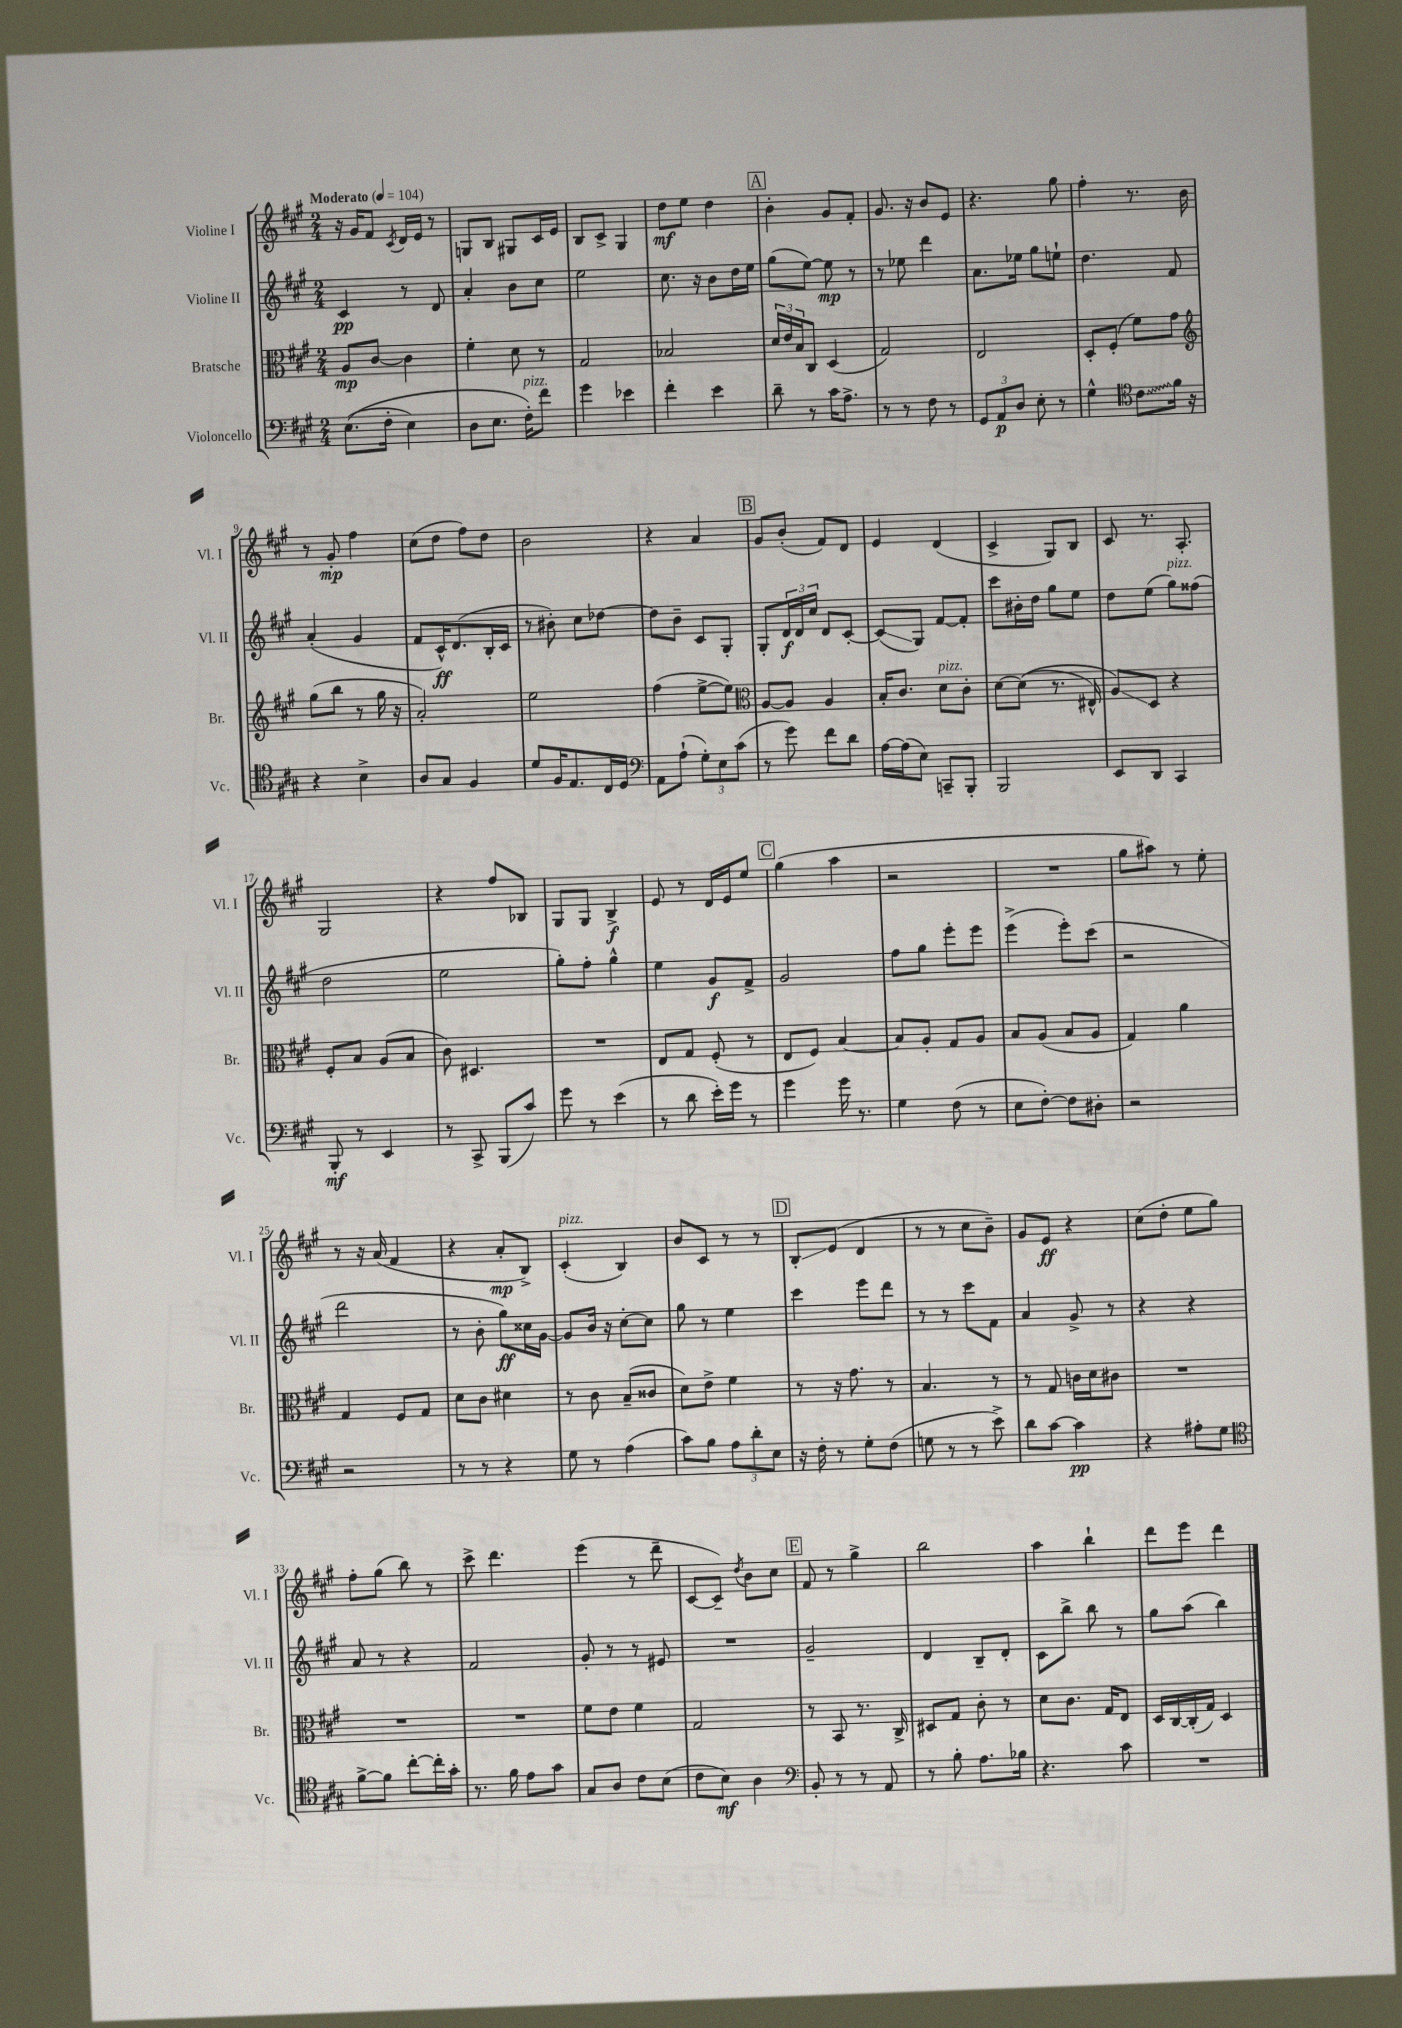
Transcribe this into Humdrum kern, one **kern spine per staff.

**kern	**kern	**kern	**kern
*staff4	*staff3	*staff2	*staff1
*clefF4	*clefC3	*clefG2	*clefG2
*k[f#c#g#]	*k[f#c#g#]	*k[f#c#g#]	*k[f#c#g#]
*M2/4	*M2/4	*M2/4	*M2/4
*MM104	*MM104	*MM104	*MM104
&((8.E	8A	4c#	16r
.	.	.	16g#
.	[8c#	.	8f#
16F#'	.	.	.
.	.	.	8qc#
4E)	4c#]	8r	16d
.	.	.	16e
.	.	8d	8r
=	=	=	=
8D	4f#'	4a'	8G
8.E	.	.	8B
.	8d	8b	8G#
16F#'&)	.	.	.
8f#	8r	8cc#	16c#
.	.	.	16e
=	=	=	=
4g#	2G#	2ee	8B
.	.	.	8c#^
4e-	.	.	4G#
=	=	=	=
4f#'	2B-	8.cc#	8dd
.	.	.	8ee
.	.	16r	.
4e	.	8b	4dd
.	.	16dd	.
.	.	16ee	.
=	=	=	=
8d~	24d	(8gg#	4b'
.	24e	.	.
.	24B	.	.
8r	8C#	[8ee)	.
16c#	(4D	8ee]	8g#
8.A^	.	.	.
.	.	8r	8f#'
=	=	=	=
8r	2G#)	8r	8.g#
8r	.	8ee-	.
.	.	.	16r
8F#	.	4ddd	8b
8r	.	.	8e
=	=	=	=
12GG#	2E	8.a	4.r
12AA	.	.	.
12D	.	.	.
.	.	16ee-	.
8E'	.	8gg#	.
8r	.	8ee`	8gg#
=	=	=	=
4G#^^	8D'	4.dd	4ff#'
.	(8F#'	.	.
*clefC4	*	*	*
8c#	8f#)	.	8.r
16f#	8g#	8f#	.
16r	.	.	16b
=	=	=	=
*	*clefG2	*	*
4r	(8gg#	(4a'	8r
.	8bb	.	8g#'
4B^	8r	4g#	4ff#
.	16gg#	.	.
.	16r	.	.
=	=	=	=
8A	2a')	8f#	(8cc#
8G#	.	16c#^^)	8dd
.	.	(8.d	.
4F#	.	.	8ff#)
.	.	16B'	8dd
.	.	16c#	.
=	=	=	=
8d	2ee	8r	2b
16F#	.	8b#')	.
8.E	.	.	.
.	.	8cc#	.
16C#	.	[8dd-	.
16D	.	.	.
=	=	=	=
*clefF4	*	*	*
8AA	(4ff#	8dd-]	4r
(8A`	.	8b~	.
12G#')	[8ee^	8c#	4a
12E	.	.	.
.	8ee])	8G#'	.
(12c#	.	.	.
=	=	=	=
*	*clefC3	*	*
8r	[8A	8G#'	8g#
8g#)	8A]	24d	(8b'
.	.	24d	.
.	.	24cc#	.
8f#	4A	8d	8f#)
8d	.	[8c#'	8d
=	=	=	=
[16A	16B'	(8c#]	4e
(16A]	8.c#	.	.
8E)	.	8G#)	.
8CC~	8d	[8f#	(4d
8BBB'	8c#'	8f#']	.
=	=	=	=
2BBB	[8d	8ccc#	4c#^
.	&((8d]	16b#'	.
.	.	16dd	.
.	8.r	8gg#	8G#)
.	.	8ee	8B
.	16E#^^)	.	.
=	=	=	=
8EE	8A&)	8dd	8c#
8DD	8D	(8ee	8.r
4CC#	4r	8gg#)	.
.	.	.	8.A'
.	.	(8ff##	.
=	=	=	=
8BBB'	8F#'	2dd	2G#
8r	8B	.	.
4EE	(8A	.	.
.	8B	.	.
=	=	=	=
8r	8c#)	2ee	4r
8CC#^	4.D#	.	.
(8BBB	.	.	8ff#
8c#)	.	.	8B-
=	=	=	=
8g#	2r	8gg#')	8G#
8r	.	8ff#'	8G#
(4e	.	4gg#^^	4B^
=	=	=	=
8r	8E	4ee	8e
8d	8G#	.	8r
16e')	(8F#'	8g#	16d
16g#	.	.	16e
8r	8r	8f#^	8ee
=	=	=	=
4g#	8E	2g#	(4gg#
.	8F#)	.	.
16g#	[4B	.	4aa
8.r	.	.	.
=	=	=	=
4G#	8B]	8ff#	2r
.	8A'	8gg#	.
(8F#	8G#	8eee'	.
8r	8A	8eee	.
=	=	=	=
8E	8B	(4eee^	2r
[8F#')	(8A	.	.
8F#]	8B	8eee')	.
8D#'	8A	(8ccc#	.
=	=	=	=
2r	4G#)	2r	8gg#
.	.	.	8aa#)
.	4a	.	8r
.	.	.	8ee'
=	=	=	=
2r	4G#	2ddd	8r
.	.	.	16r
.	.	.	(16a
.	8F#	.	4f#
.	8G#	.	.
=	=	=	=
8r	8d	8r	4r
8r	8c#	8b'	.
4r	4d#	8gg#)	8a'
.	.	16cc##	8B^)
.	.	[16g#	.
=	=	=	=
8G#	8r	8g#]	(4c#'
8r	8c#	16b	.
.	.	16r	.
(4A	(8B~	[8cc#'	4B)
.	8c##	8cc#]	.
=	=	=	=
8c#)	8d)	8gg#	8b
8B	8e^	8r	8c#
12A	4f#	4ee	8r
12d'	.	.	.
.	.	.	8r
12E	.	.	.
=	=	=	=
16r	8r	4ccc#	8B'
16F#'	.	.	.
8r	16r	.	(8e
.	8.g#	.	.
8G#'	.	8eee	4d
(8F#	8r	8ddd	.
=	=	=	=
8G	4.B	8r	8r
8r	.	8r	8r
8r	.	8ccc#	8cc#
8e^)	8r	8f#	8b~)
=	=	=	=
8d	8r	4a	8g#
[8c#	8G#	.	8e
4c#]	16c	8g#^	4r
.	16d	.	.
.	8c#	8r	.
=	=	=	=
4r	2r	4r	(8cc#
.	.	.	8dd'
8A#'	.	4r	8ee
8G#	.	.	8gg#)
=	=	=	=
*clefC4	*	*	*
[8f#^	2r	8a	8ff#'
8f#]	.	8r	(8gg#
[8cc#'	.	4r	8bb)
16cc#']	.	.	8r
16g#'	.	.	.
=	=	=	=
8.r	2r	2f#	8ccc#^
.	.	.	4.ddd
16f#	.	.	.
8e	.	.	.
8g#	.	.	.
=	=	=	=
8G#	8f#	8g#'	(4eee
8A	8e	8r	.
8c#	4f#	8r	8r
(8B	.	8e#	8ddd~
=	=	=	=
8c#	2G#	2r	[8c#
8B)	.	.	8c#~])
.	.	.	8qdd
4A	.	.	8b
.	.	.	8cc#
=	=	=	=
*clefF4	*	*	*
8BB'	8r	2g#~	8f#
8r	8BB	.	8r
8r	8.r	.	4gg#^
8AA	.	.	.
.	16C#^	.	.
=	=	=	=
8r	8D#	4d	2bb
8B'	8G#	.	.
8.A	8c#'	8B~	.
.	8r	8d'	.
16B-	.	.	.
=	=	=	=
4.r	8d	8c#	4aa
.	8.c#	8bb^	.
.	.	8bb	4bb`
.	16G#	.	.
8c#	8E	8r	.
=	=	=	=
2r	16D	8gg#	8ddd
.	[16C#	.	.
.	(16C#']	(8aa	8eee
.	16G#)	.	.
.	4D	4bb)	4ddd
==	==	==	==
*-	*-	*-	*-
